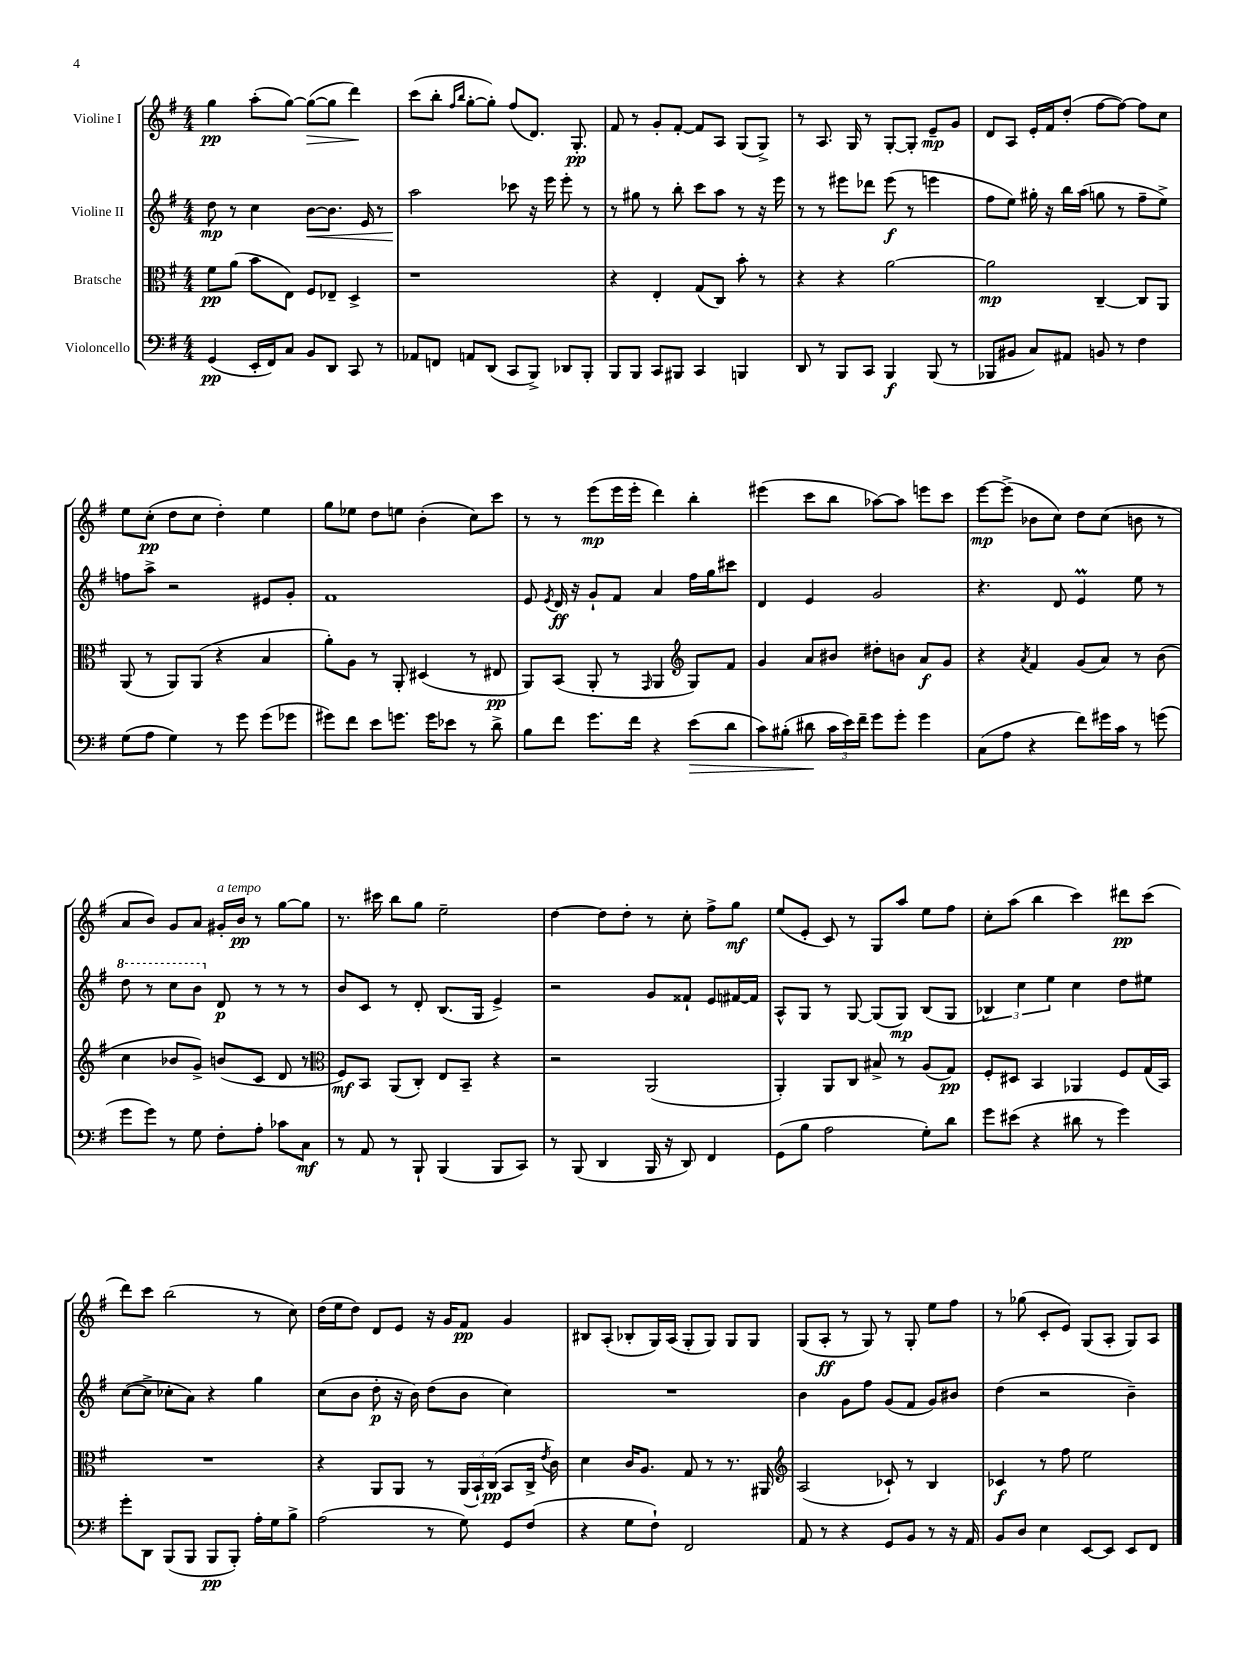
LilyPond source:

<<
\new StaffGroup <<
\new Staff = "s0" \with { instrumentName = "Violine I" } {
    \clef treble \key g \major \numericTimeSignature \time 4/4
    \autoBeamOff g''4\pp a''8[-.( g''8]~) g''8[~\>( g''8] d'''4\!) |
    c'''8[( b''8]-. \grace { fis''16[ b''16] } g''8[~-. g''8]-.) fis''8[( d'8.]) g8.-.\pp |
    fis'8 r8 g'8[-. fis'8]~-. fis'8[ a8] g8[( g8]->) |
    r8 a8. g16 r8 g8[~-. g8]-. e'8[--\mp g'8] |
    d'8[ a8] e'16[-. fis'16 d''8]-.( fis''8[~ fis''8]~) fis''8[ c''8] |
    e''8[ c''8]-.\pp( d''8[ c''8] d''4-.) e''4 |
    g''8[ ees''8] d''8[ e''8] b'4-.( c''8[) c'''8] |
    r8 r8 e'''8[\mp( e'''16 e'''16]-. d'''4) b''4-. |
    eis'''4( c'''8[ b''8] aes''8[~) aes''8] e'''8[ c'''8] |
    e'''8[~\mp e'''8]->( bes'8[ c''8]) d''8[ c''8]( b'8 r8 |
    a'8[ b'8]) g'8[ a'8] gis'16[-.^\markup { \italic "a tempo" } b'16]\pp r8 g''8[~ g''8] |
    r8. cis'''16 b''8[ g''8] e''2-- |
    d''4~ d''8[ d''8]-. r8 c''8-. fis''8[-> g''8]\mf |
    e''8[( e'8]-. c'8) r8 g8[ a''8] e''8[ fis''8] |
    c''8[-. a''8]( b''4 c'''4) dis'''8[\pp c'''8]( |
    d'''8[) c'''8] b''2( r8 c''8) |
    d''16[( e''16 d''8]) d'8[ e'8] r16 g'16[ fis'8]\pp g'4 |
    bis8[ a8]-.( bes8[-. g16) a16]( g8[-. g8]) g8[ g8] |
    g8[( a8]-.\ff r8 g8) r8 g8-. e''8[ fis''8] |
    r8 ges''8( c'8[-. e'8]) g8[( a8]-. g8[) a8] \bar "|." |
}
\new Staff = "s1" \with { instrumentName = "Violine II" } {
    \clef treble \key g \major \numericTimeSignature \time 4/4
    \autoBeamOff d''8\mp r8 c''4 b'8[~\< b'8.] e'16 r8 |
    a''2\! ces'''8 r16 e'''16 e'''8-. r8 |
    r8 gis''8 r8 b''8-. c'''8[ a''8] r8 r16 e'''16 |
    r8 r8 eis'''8[ des'''8] eis'''8\f( r8 e'''4 |
    fis''8[ e''8]) gis''16-. r16 b''16[ a''16]( g''8 r8 fis''8[-- e''8]->) |
    f''8[ a''8]-> r2 eis'8[ g'8]-. |
    fis'1 |
    e'8 \acciaccatura { e'8 } d'16\ff r16 g'8[-! fis'8] a'4 fis''16[ g''16 cis'''8] |
    d'4 e'4 g'2 |
    r4. d'8 e'4\prall e''8 r8 |
    \ottava #1 d'''8 r8 c'''8[ b''8] \ottava #0 d'8\p r8 r8 r8 |
    b'8[ c'8] r8 d'8-. b8.[( g16] e'4->) |
    r2 g'8[ fisis'8]-! e'8[ fis'16~ fis'16] |
    a8[-^ g8] r8 g8~ g8[( g8]\mp) b8[( g8] |
    \tuplet 3/2 { bes4) c''4 e''4 } c''4 d''8[ eis''8] |
    c''8[~( c''8]-> ces''8[-. a'8]) r4 g''4 |
    c''8[( b'8] d''8-.\p r16 b'16) d''8[( b'8] c''4) |
    R1 |
    b'4 g'8[ fis''8] g'8[( fis'8] g'8[) bis'8] |
    d''4( r2 b'4--) \bar "|." |
}
\new Staff = "s2" \with { instrumentName = "Bratsche" } {
    \clef alto \key g \major \numericTimeSignature \time 4/4
    \autoBeamOff fis'8[\pp a'8]( b'8[ e8]) fis8[ ees8]-- d4-> |
    r1 |
    r4 e4-. g8[( c8]) b'8-. r8 |
    r4 r4 a'2~ |
    a'2\mp c4~-- c8[ a,8] |
    a,8( r8 a,8[) a,8]( r4 b4 |
    a'8[-.) a8] r8 a,8-. dis4( r8 eis8\pp |
    a,8[) b,8]( a,8-. r8 \grace { g,16 } a,4 \clef treble g8[) fis'8] |
    g'4 a'8[ bis'8] dis''8[-. b'8] a'8[\f g'8] |
    r4 \acciaccatura { a'8 } fis'4 g'8[( a'8]) r8 b'8( |
    c''4 bes'8[ g'8]->) b'8[( c'8] d'8 r8 |
    \clef alto fis8[\mf) b,8] a,8[( c8]-.) e8[ b,8]-- r4 |
    r2 a,2( |
    a,4-.) a,8[ c8] bis8-> r8 a8[( g8]\pp) |
    fis8[-. dis8] b,4 aes,4 fis8[ g16( b,16]) |
    R1 |
    r4 a,8[ a,8] r8 \tuplet 3/2 { a,16[( b,16-!) c16]\pp( } b,8[ c16]-> \acciaccatura { e'8 } c'16) |
    d'4 c'16[ a8.] g8 r8 r8. ais,16 |
    \clef treble a2( ces'8-!) r8 b4 |
    ces'4\f r8 fis''8 e''2 \bar "|." |
}
\new Staff = "s3" \with { instrumentName = "Violoncello" } {
    \clef bass \key g \major \numericTimeSignature \time 4/4
    \autoBeamOff g,4\pp( e,16[-. fis,16) c8] b,8[ d,8] c,8 r8 |
    aes,8[ f,8] a,8[ d,8]( c,8[ b,,8]->) des,8[ b,,8]-. |
    b,,8[ b,,8] c,8[ bis,,8] c,4 b,,4 |
    d,8 r8 b,,8[ c,8] b,,4\f b,,8( r8 |
    bes,,8[ bis,8] c8[) ais,8] b,8 r8 fis4 |
    g8[( a8] g4) r8 g'8 g'8[( ges'8] |
    gis'8[) fis'8] e'8[ g'8.] g'16[ ees'8] r8 d'8-> |
    b8[ fis'8] g'8.[ fis'16] r4 e'8[\>( d'8] |
    c'8[) bis8]-.( dis'8\! \tuplet 3/2 { c'16[ e'16) fis'16]-- } g'8[ g'8]-. g'4 |
    c8[( a8] r4 fis'8[) gis'16 c'16] r8 g'8( |
    g'8[ g'8]) r8 g8 fis8[-. a8]-. ces'8[ c8]\mf |
    r8 a,8 r8 b,,8-! b,,4( b,,8[ c,8]) |
    r8 b,,8( d,4 b,,16 r16 d,8) fis,4 |
    g,8[( b8] a2 g8[-.) d'8] |
    g'8[ eis'8]( r4 dis'8 r8 g'4) |
    g'8[-. d,8] b,,8[( b,,8] b,,8[\pp b,,8]-.) a16[-. g16 b8]-> |
    a2( r8 g8) g,8[ fis8]( |
    r4 g8[ fis8]-!) fis,2 |
    a,8 r8 r4 g,8[ b,8] r8 r16 a,16 |
    b,8[ d8] e4 e,8[~ e,8] e,8[ fis,8] \bar "|." |
}
>>
>>
\layout { \context { \Score \remove "Bar_number_engraver" } }
